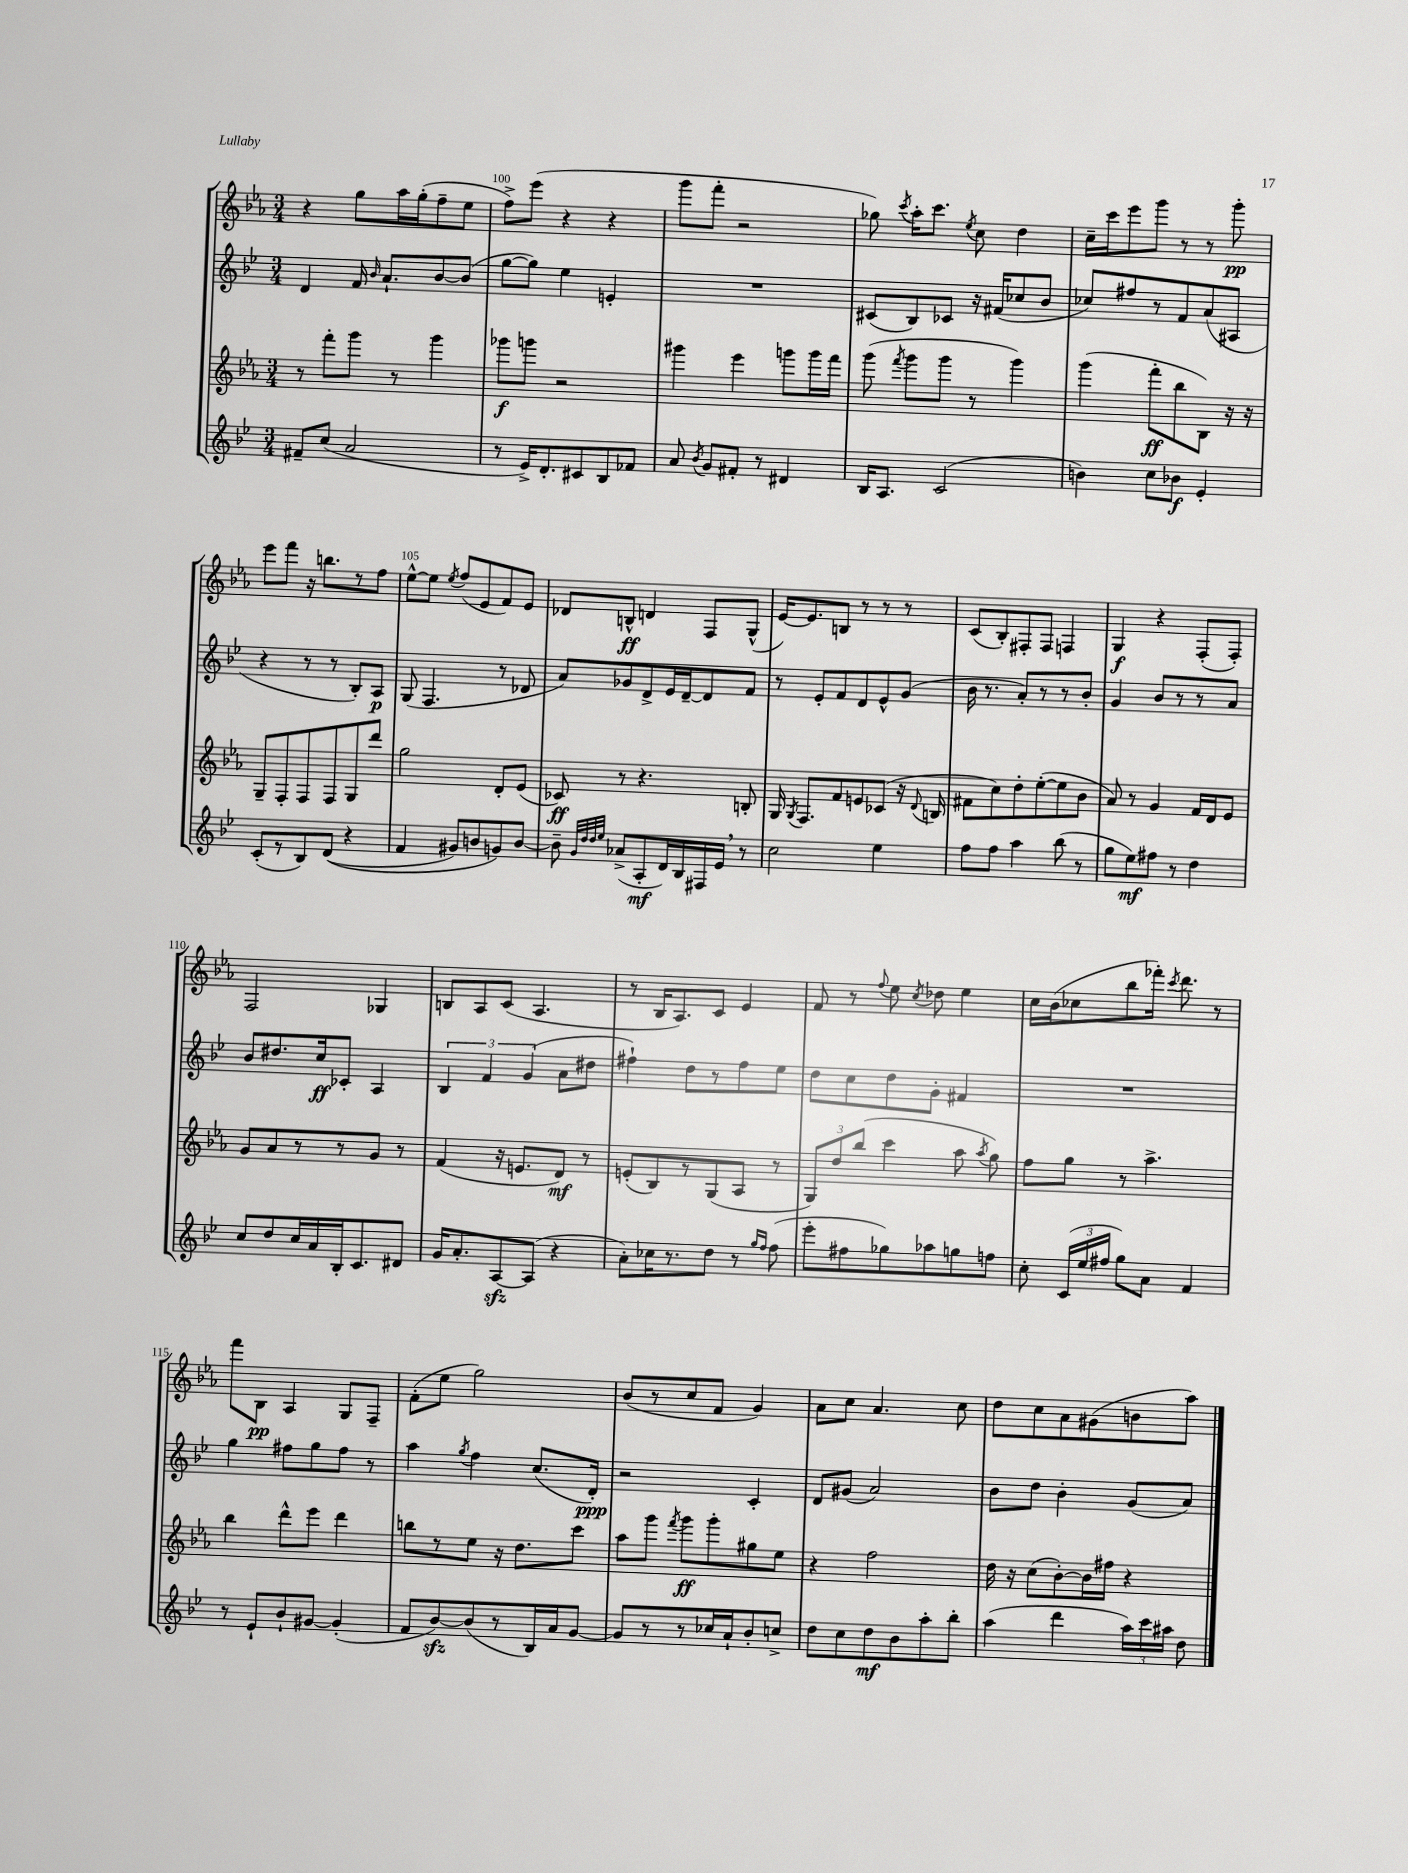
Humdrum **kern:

**kern	**kern	**kern	**kern
*staff4	*staff3	*staff2	*staff1
*clefG2	*clefG2	*clefG2	*clefG2
*k[b-e-]	*k[b-e-a-]	*k[b-e-]	*k[b-e-a-]
*M3/4	*M3/4	*M3/4	*M3/4
8f#~	8r	4d	4r
(8cc	8fff'	.	.
2a	8ggg	16f	8gg
.	.	16qqb-	.
.	.	8.a`	.
.	8r	.	16aa-
.	.	.	(16gg'
.	4ggg	[8b-	8ff~
.	.	(8b-]	8ee-
=	=	=	=
8r	8ggg-	[8gg	8ff^)
16e-^)	8ggg	8gg])	(8eee-
8.d'	.	.	.
.	2r	4ee-	4r
8c#	.	.	.
8B-	.	4e'	4r
8f-	.	.	.
=	=	=	=
8a	4ggg#	2.r	8ggg
8qb-	.	.	.
8g	.	.	8fff'
8f#'	4eee-	.	2r
8r	.	.	.
4d#	8ggg	.	.
.	16ggg	.	.
.	16fff	.	.
=	=	=	=
16B-	(8ggg	(8c#	8gg-)
8.A	.	.	.
.	8qfff	.	8qccc
.	8ggg	8B-)	16aa-'
.	.	.	8.ccc
(2c	8ggg	8c-	.
.	.	.	8qee-
.	8r	16r	8cc
.	.	(16f#	.
.	4ggg)	8cc-	4dd
.	.	8b-	.
=	=	=	=
4b)	(4ggg	8cc-)	16cc~
.	.	.	16ccc
.	.	8ff#	8eee-
8cc	8fff'	8r	8ggg
8b-	8bb-	8f	8r
4e-'	8B-)	(8a	8r
.	16r	8A#	8ggg'
.	16r	.	.
=	=	=	=
(8c'	8G~	4r	8eee-
8r	8F'	.	8fff
8B-)	8F	8r	16r
.	.	.	8.bb
&((8d	8F	8r	.
4r	8G	8B-')	8r
.	8ddd	8A	8ff
=	=	=	=
4f	2gg	(8G	[8ee-^^
.	.	4.F	8ee-]
.	.	.	8qee-
8g#)	.	.	(8ff
8b	.	.	8e-
8g&)	8d'	8r	8f)
[8b	(8e-	8d-	8e-
=	=	=	=
8b~]	8c-)	8a)	8d-
32qqg	.	.	.
32qqdd	.	.	.
32qqdd	.	.	.
32qqee-	.	.	.
(8a-^	8r	8g-	8B^^
8A'	4.r	8d^	4d
16d)	.	16e-	.
16B-	.	[16d~	.
16F#	.	8d]	8F
16e-	.	.	.
8r	8B'	8f	(8G^^
=	=	=	=
2cc	16G	8r	[16e-)
.	8qG	.	.
.	8.F	.	8.e-]
.	.	8e-'	.
.	8f	8f	8B
.	8e	8d	8r
4ee-	(8c-	8e-^^	8r
.	16r	(8g	8r
.	8qqd	.	.
.	16B	.	.
=	=	=	=
8ff	8f#	16b-	(8c
.	.	8.r	.
8ff	8cc)	.	8B-')
4aa	8dd'	8a')	8F#'
.	([8ee-'	8r	8F#
(8bb-	8ee-]	8r	4F
8r	8b-	8b-'	.
=	=	=	=
8gg	8a-)	4g	4G
8ee-)	8r	.	.
8ff#	4g	8b-	4r
8r	.	8r	.
4dd	16f	8r	(8F'
.	16d	.	.
.	8e-	8a	8F')
=	=	=	=
8cc	8g	8b-	2F
8dd	8a-	8.dd#	.
16cc	8r	.	.
16a	.	16cc	.
16B-'	8r	8c-'	.
8.c	.	.	.
.	8g	4A	4G-
8d#	8r	.	.
=	=	=	=
16g	(4f	6B-	8B
8.a'	.	.	.
.	.	.	8A-
.	.	6f	.
[8A	16r	.	(8c
.	8.e	.	.
.	.	(6g	.
(8A]	.	.	4.A-
4r	8d)	8a	.
.	8r	8dd#	.
=	=	=	=
8a')	(8e'	4ff#`)	8r
16cc-	8B-)	.	16B-
8.r	.	.	8.A-)
.	8r	8dd	.
8dd	(8G	8r	8c
8r	8A-	8ff#	4e-
16qqgg	.	.	.
16qqff	.	.	.
(8ff	8r	8ee-	.
=	=	=	=
8eee-'	12G)	8dd	8f
.	12dd	.	.
8ff#	.	8cc	8r
.	(12bb-	.	.
.	.	.	8qqff
8gg-)	4ccc	8dd	8ee-
.	.	.	8qcc
8aa-	.	8g'	8dd-
8gg	8aa-	4f#	4ee-
.	8qaa-	.	.
8ff	8gg)	.	.
=	=	=	=
8cc'	8ff	2.r	16cc
.	.	.	(16b-
(24c	8gg	.	8cc-
24ee-	.	.	.
24ff#	.	.	.
8gg)	8r	.	8bb-
8a	4.aa-^	.	16fff-')
.	.	.	8qccc
.	.	.	8.ddd
4f	.	.	.
.	.	.	8r
=	=	=	=
8r	4bb-	4gg	8fff
8e-`	.	.	8B-
8b-`	8ddd^^	8ff#	4A-
[8g#	8eee-	8gg	.
(4g#']	4ddd	8ff#	8G
.	.	8r	8F~
=	=	=	=
8f	8bb	4aa	(8f'
[8b-)	8r	.	8ee-
.	.	8qgg	.
(8b-]	8ee-	4ff	2gg)
8r	16r	.	.
.	8.dd	.	.
16B-)	.	(8.cc	.
16a	.	.	.
[8g	8ccc	.	.
.	.	16d')	.
=	=	=	=
8g]	8aa-	2r	(8b-
8r	8ggg	.	8r
.	8qfff	.	.
8r	8ggg	.	8cc
16cc-	8ggg'	.	8f
16a`	.	.	.
8b-'	8gg#	4c'	4g)
8cc^	8ee-	.	.
=	=	=	=
8dd	4r	8d	8a-
8cc	.	(8g#	8cc
8dd	2ff	2a)	4.a-
8b-	.	.	.
8aa'	.	.	.
8bb-'	.	.	8cc
=	=	=	=
(4aa	16dd	8b-	8dd
.	16r	.	.
.	(8cc	8dd	8cc
4ddd	[8b-')	4b-'	8a-
.	16b-]	.	(8g#
.	16ff#	.	.
24aa)	4r	(8g	8b
24ccc	.	.	.
24aa#	.	.	.
8dd	.	8a)	8aa-)
==	==	==	==
*-	*-	*-	*-
